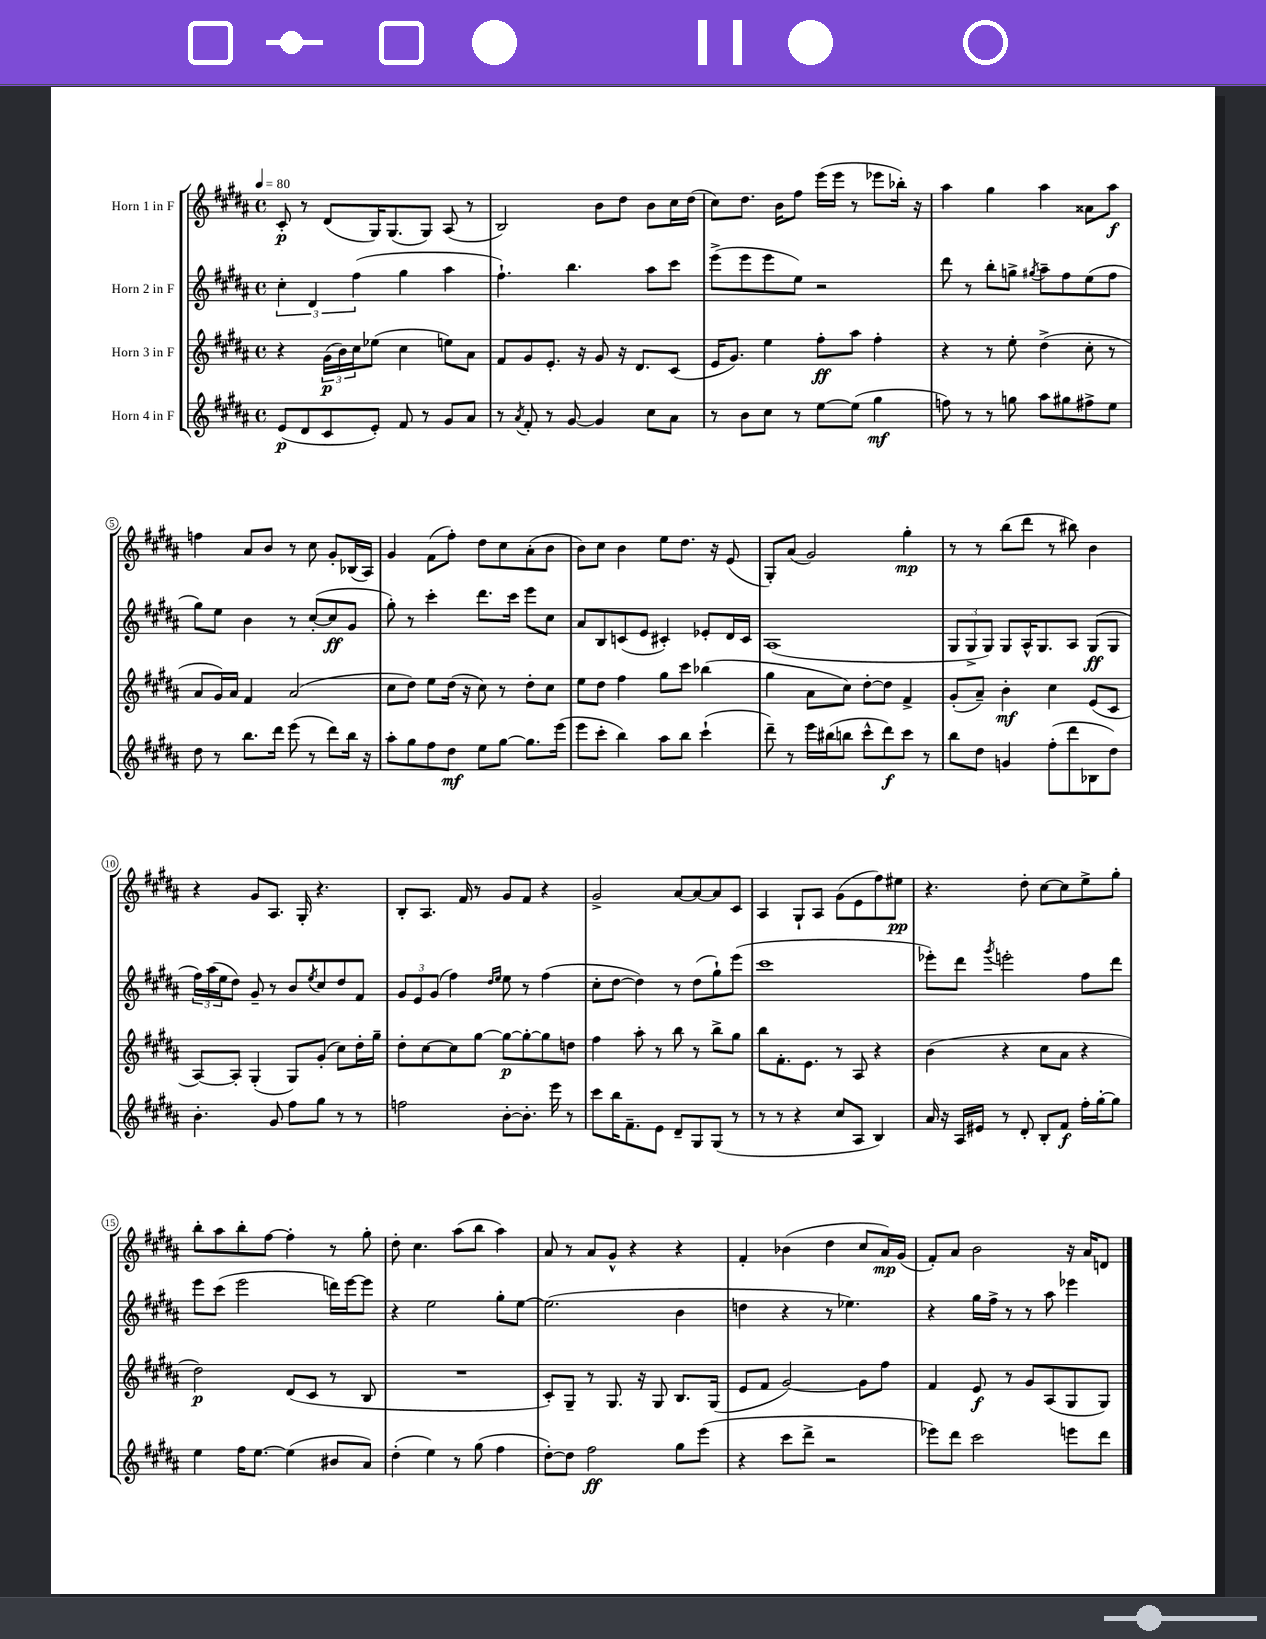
<<
\new StaffGroup <<
\new Staff = "s0" \with { instrumentName = "Horn 1 in F" } {
    \clef treble \key b \major \defaultTimeSignature \time 4/4 \tempo 4 = 80
    cis'8-.\p r8 dis'8( gis16) gis8.( gis8) ais8( r8 |
    b2) b'8 dis''8 b'8 cis''16 dis''16( |
    cis''8) dis''8. b'16 fis''8 e'''16( e'''16 r8 ees'''8 bes''16-.) r16 |
    ais''4 gis''4 ais''4 aisis'8 ais''8\f |
    f''4 ais'8 b'8 r8 cis''8 gis'8-. bes16( ais16) |
    gis'4 fis'8( fis''8-.) dis''8 cis''8 ais'8-.( b'8 |
    b'8) cis''8 b'4 e''8 dis''8. r16 e'8( |
    gis8-.) ais'8( gis'2) gis''4-.\mp |
    r8 r8 b''8( dis'''8 r8 bis''8) b'4 |
    r4 gis'8 ais8. gis16-. r4. |
    b8-. ais8. fis'16 r8 gis'8 fis'8 r4 |
    gis'2-> ais'8~ ais'8~ ais'8 cis'8 |
    ais4 gis8-! ais8 gis'8( e'8 fis''8) eis''8\pp |
    r4. dis''8-. cis''8~ cis''8 e''8-> gis''8-. |
    b''8-. ais''8 b''8-. fis''8~ fis''4-. r8 gis''8-. |
    dis''8-. cis''4. ais''8( b''8 ais''4) |
    ais'8 r8 ais'8 gis'8-^ r4 r4 |
    fis'4-. bes'4( dis''4 cis''8 ais'16\mp) gis'16( |
    fis'8-.) ais'8 b'2 r16 ais'16 d'8 \bar "|." |
}
\new Staff = "s1" \with { instrumentName = "Horn 2 in F" } {
    \clef treble \key b \major \defaultTimeSignature \time 4/4
    \tuplet 3/2 { cis''4-. dis'4 fis''4( } gis''4 ais''4 |
    fis''4.-!) b''4. ais''8 cis'''8 |
    e'''8->( e'''8 e'''8 e''8) r2 |
    dis'''8 r8 b''8-. g''8-> \acciaccatura { gis''8 } ais''8-- fis''8 e''8( fis''8 |
    gis''8) e''8 b'4 r8 cis''8~-.( cis''8\ff gis'8 |
    gis''8-.) r8 cis'''4-. dis'''8. cis'''16 e'''8 cis''8 |
    ais'8 b8 c'8( e'8 cis'4-.) ees'8-. dis'16 cis'16 |
    ais1( |
    \tuplet 3/2 { gis8 gis8-> gis8) } gis8 ais16-^ gis8. ais8 gis8\ff( gis8 |
    \tuplet 3/2 { fis''16) ais''16( e''16 } dis''8) gis'8-- r8 b'8 \acciaccatura { e''8 } cis''8 dis''8 fis'8 |
    \tuplet 3/2 { gis'8 e'8 gis'8( } fis''4) \grace { dis''16 e''16 } e''8 r8 fis''4( |
    cis''8-. dis''8~ dis''4) r8 dis''8( gis''8-!) e'''8( |
    cis'''1 |
    ees'''8-.) dis'''8 \acciaccatura { gis'''8 } e'''2-. fis''8 dis'''8 |
    e'''8 cis'''8( e'''2 d'''16) e'''16~ e'''8 |
    r4 e''2 gis''8-. e''8~ |
    e''2.( b'4 |
    d''4 r4 r8 ees''4.) |
    r4 gis''16 fis''16-> r8 r8 ais''8 ees'''4 \bar "|." |
}
\new Staff = "s2" \with { instrumentName = "Horn 3 in F" } {
    \clef treble \key b \major \defaultTimeSignature \time 4/4
    r4 \tuplet 3/2 { gis'16\p( b'16) cis''16 } ees''8( cis''4 e''8) ais'8 |
    fis'8 gis'8 e'8.-. r16 gis'8 r16 dis'8. cis'8( |
    e'16 gis'8.) e''4 fis''8-.\ff ais''8 fis''4-. |
    r4 r8 e''8-. dis''4->( cis''8-. r8 |
    ais'8 gis'16) ais'16 fis'4 ais'2( |
    cis''8 dis''8) e''8 dis''16( r16 cis''8) r8 dis''8-. cis''8 |
    e''8 dis''8 fis''4 gis''8 cis'''8 bes''4( |
    gis''4 ais'8 cis''8) dis''8~-. dis''8 fis'4-> |
    gis'8-.( ais'8--) b'4-.\mf cis''4 e'8( cis'8 |
    ais8~) ais8-. gis4-.( gis8) gis'8-.( cis''8) dis''16-. gis''16-- |
    dis''8-. cis''8~ cis''8 gis''8~ gis''8~\p gis''8~-. gis''8 d''8 |
    fis''4 ais''8-. r8 b''8 r8 b''8-> gis''8 |
    b''8 fis'8.-. e'8. r8 ais8 r4 |
    b'4( r4 cis''8 ais'8 r4 |
    dis''2\p) dis'8( cis'8 r8 b8 |
    R1 |
    cis'8-.) gis8-- r8 gis8. r16 gis8 b8. gis16( |
    e'8 fis'8 gis'2~) gis'8 fis''8 |
    fis'4 e'8\f r8 gis'8 ais8( gis8 gis8) \bar "|." |
}
\new Staff = "s3" \with { instrumentName = "Horn 4 in F" } {
    \clef treble \key b \major \defaultTimeSignature \time 4/4
    e'8\p( dis'8 cis'8 e'8-.) fis'8 r8 gis'8 ais'8 |
    r8 \acciaccatura { ais'8 } fis'8-. r8 gis'8~ gis'4 cis''8 ais'8 |
    r8 b'8 cis''8 r8 e''8~ e''8( gis''4\mf |
    f''8) r8 r8 g''8 ais''8 gis''8 fis''8-> e''8 |
    dis''8 r8 b''8. dis'''16 e'''8( r8 dis'''8) b''16 r16 |
    ais''8-. gis''8 fis''8 dis''8\mf e''8 gis''8~ gis''8. e'''16( |
    e'''8 cis'''8-. b''4) ais''8 b''8 cis'''4-!( |
    dis'''8--) r8 e'''16 bis''16( b''8 cis'''8-^ dis'''8\f) cis'''8 r8 |
    b''8 dis''8 g'4 fis''8-.( dis'''8 bes8 dis''8) |
    b'4.-. gis'8 fis''8 gis''8 r8 r8 |
    f''2 b'8~-. b'8.-. e'''16 r8 |
    cis'''8 b''16 fis'8.-- e'8 dis'8-- gis8 gis8( r8 |
    r8 r8 r4 cis''8 ais8 b4) |
    ais'16 r16 ais16 eis'16 r8 dis'8-. b8-. fis'8\f fis''16-. gis''16~-. gis''8 |
    e''4 fis''16 e''8.~ e''4( bis'8 ais'8) |
    dis''4-.( e''4) r8 gis''8( fis''4 |
    dis''8~-.) dis''8 fis''2\ff gis''8 e'''8( |
    r4 cis'''8 dis'''8-> r2 |
    ees'''8) dis'''8 cis'''2 e'''8 dis'''8 \bar "|." |
}
>>
>>
\layout { \context { \Score \override BarNumber.stencil = #(make-stencil-circler 0.1 0.3 ly:text-interface::print) } }
